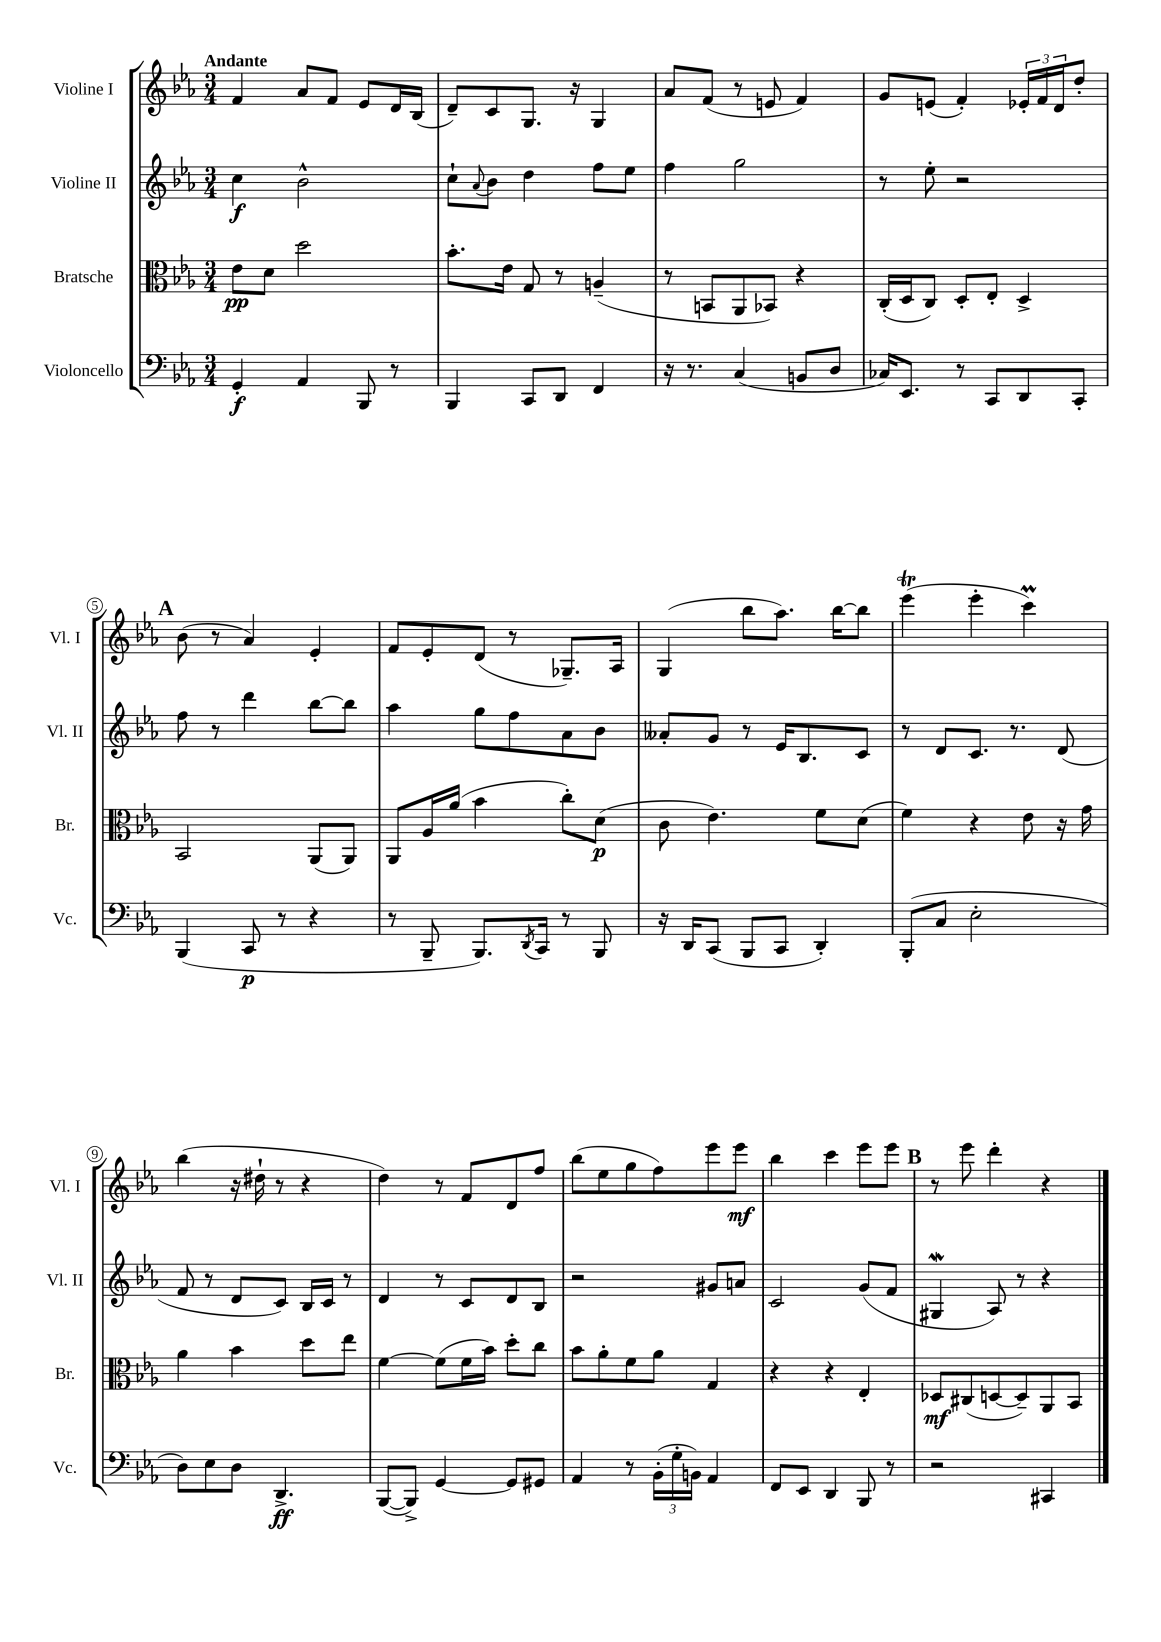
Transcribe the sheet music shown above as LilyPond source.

<<
\new StaffGroup <<
\new Staff = "s0" \with { instrumentName = "Violine I" shortInstrumentName = "Vl. I" } {
    \clef treble \key ees \major \numericTimeSignature \time 3/4 \tempo "Andante"
    f'4 aes'8 f'8 ees'8 d'16 bes16( |
    d'8--) c'8 g8. r16 g4 |
    aes'8 f'8( r8 e'8 f'4) |
    g'8 e'8( f'4-.) \tuplet 3/2 { ees'16-. f'16 d'16 } d''8-. |
    \mark \markup { \bold "A" } bes'8( r8 aes'4) ees'4-. |
    f'8 ees'8-. d'8( r8 ges8.--) aes16 |
    g4( bes''8 aes''8.) bes''16~ bes''8 |
    ees'''4\trill( ees'''4-. c'''4\prall) |
    bes''4( r16 dis''16-! r8 r4 |
    d''4) r8 f'8 d'8 f''8 |
    bes''8( ees''8 g''8 f''8) ees'''8 ees'''8\mf |
    bes''4 c'''4 ees'''8 ees'''8 |
    \mark \markup { \bold "B" } r8 ees'''8 d'''4-. r4 \bar "|." |
}
\new Staff = "s1" \with { instrumentName = "Violine II" shortInstrumentName = "Vl. II" } {
    \clef treble \key ees \major \numericTimeSignature \time 3/4
    c''4\f bes'2-^ |
    c''8-! \appoggiatura { aes'8 } bes'8 d''4 f''8 ees''8 |
    f''4 g''2 |
    r8 ees''8-. r2 |
    \mark \markup { \bold "A" } f''8 r8 d'''4 bes''8~ bes''8 |
    aes''4 g''8 f''8 aes'8 bes'8 |
    aeses'8-. g'8 r8 ees'16 bes8. c'8 |
    r8 d'8 c'8. r8. d'8( |
    f'8 r8 d'8 c'8) bes16 c'16 r8 |
    d'4 r8 c'8 d'8 bes8 |
    r2 gis'8 a'8 |
    c'2 g'8( f'8 |
    \mark \markup { \bold "B" } gis4\mordent aes8) r8 r4 \bar "|." |
}
\new Staff = "s2" \with { instrumentName = "Bratsche" shortInstrumentName = "Br." } {
    \clef alto \key ees \major \numericTimeSignature \time 3/4
    ees'8\pp d'8 d''2 |
    bes'8.-. ees'16 g8 r8 a4--( |
    r8 b,8 aes,8 bes,8) r4 |
    c16-.( d16 c8) d8-. ees8-. d4-> |
    \mark \markup { \bold "A" } bes,2 aes,8( aes,8) |
    aes,8 aes16 aes'16( bes'4 c''8-.) d'8\p( |
    c'8 ees'4.) f'8 d'8( |
    f'4) r4 ees'8 r16 g'16 |
    aes'4 bes'4 d''8 ees''8 |
    f'4~ f'8( f'16 bes'16) d''8-. c''8 |
    bes'8 aes'8-. f'8 aes'8 g4 |
    r4 r4 ees4-. |
    \mark \markup { \bold "B" } des8\mf cis8( d8~ d8--) aes,8 bes,8 \bar "|." |
}
\new Staff = "s3" \with { instrumentName = "Violoncello" shortInstrumentName = "Vc." } {
    \clef bass \key ees \major \numericTimeSignature \time 3/4
    g,4-.\f aes,4 bes,,8 r8 |
    bes,,4 c,8 d,8 f,4 |
    r16 r8. c4( b,8 d8 |
    ces16) ees,8. r8 c,8 d,8 c,8-. |
    \mark \markup { \bold "A" } bes,,4( c,8\p r8 r4 |
    r8 bes,,8-- bes,,8.) \acciaccatura { d,8 } c,16 r8 bes,,8 |
    r16 d,16 c,8( bes,,8 c,8 d,4-.) |
    bes,,8-.( c8 ees2-. |
    d8) ees8 d8 d,4.->\ff |
    bes,,8~( bes,,8->) g,4~ g,8 gis,8 |
    aes,4 r8 \tuplet 3/2 { bes,16-.( g16-. b,16) } aes,4 |
    f,8 ees,8 d,4 bes,,8 r8 |
    \mark \markup { \bold "B" } r2 cis,4 \bar "|." |
}
>>
>>
\layout { \context { \Score \override BarNumber.stencil = #(make-stencil-circler 0.1 0.3 ly:text-interface::print) } }
